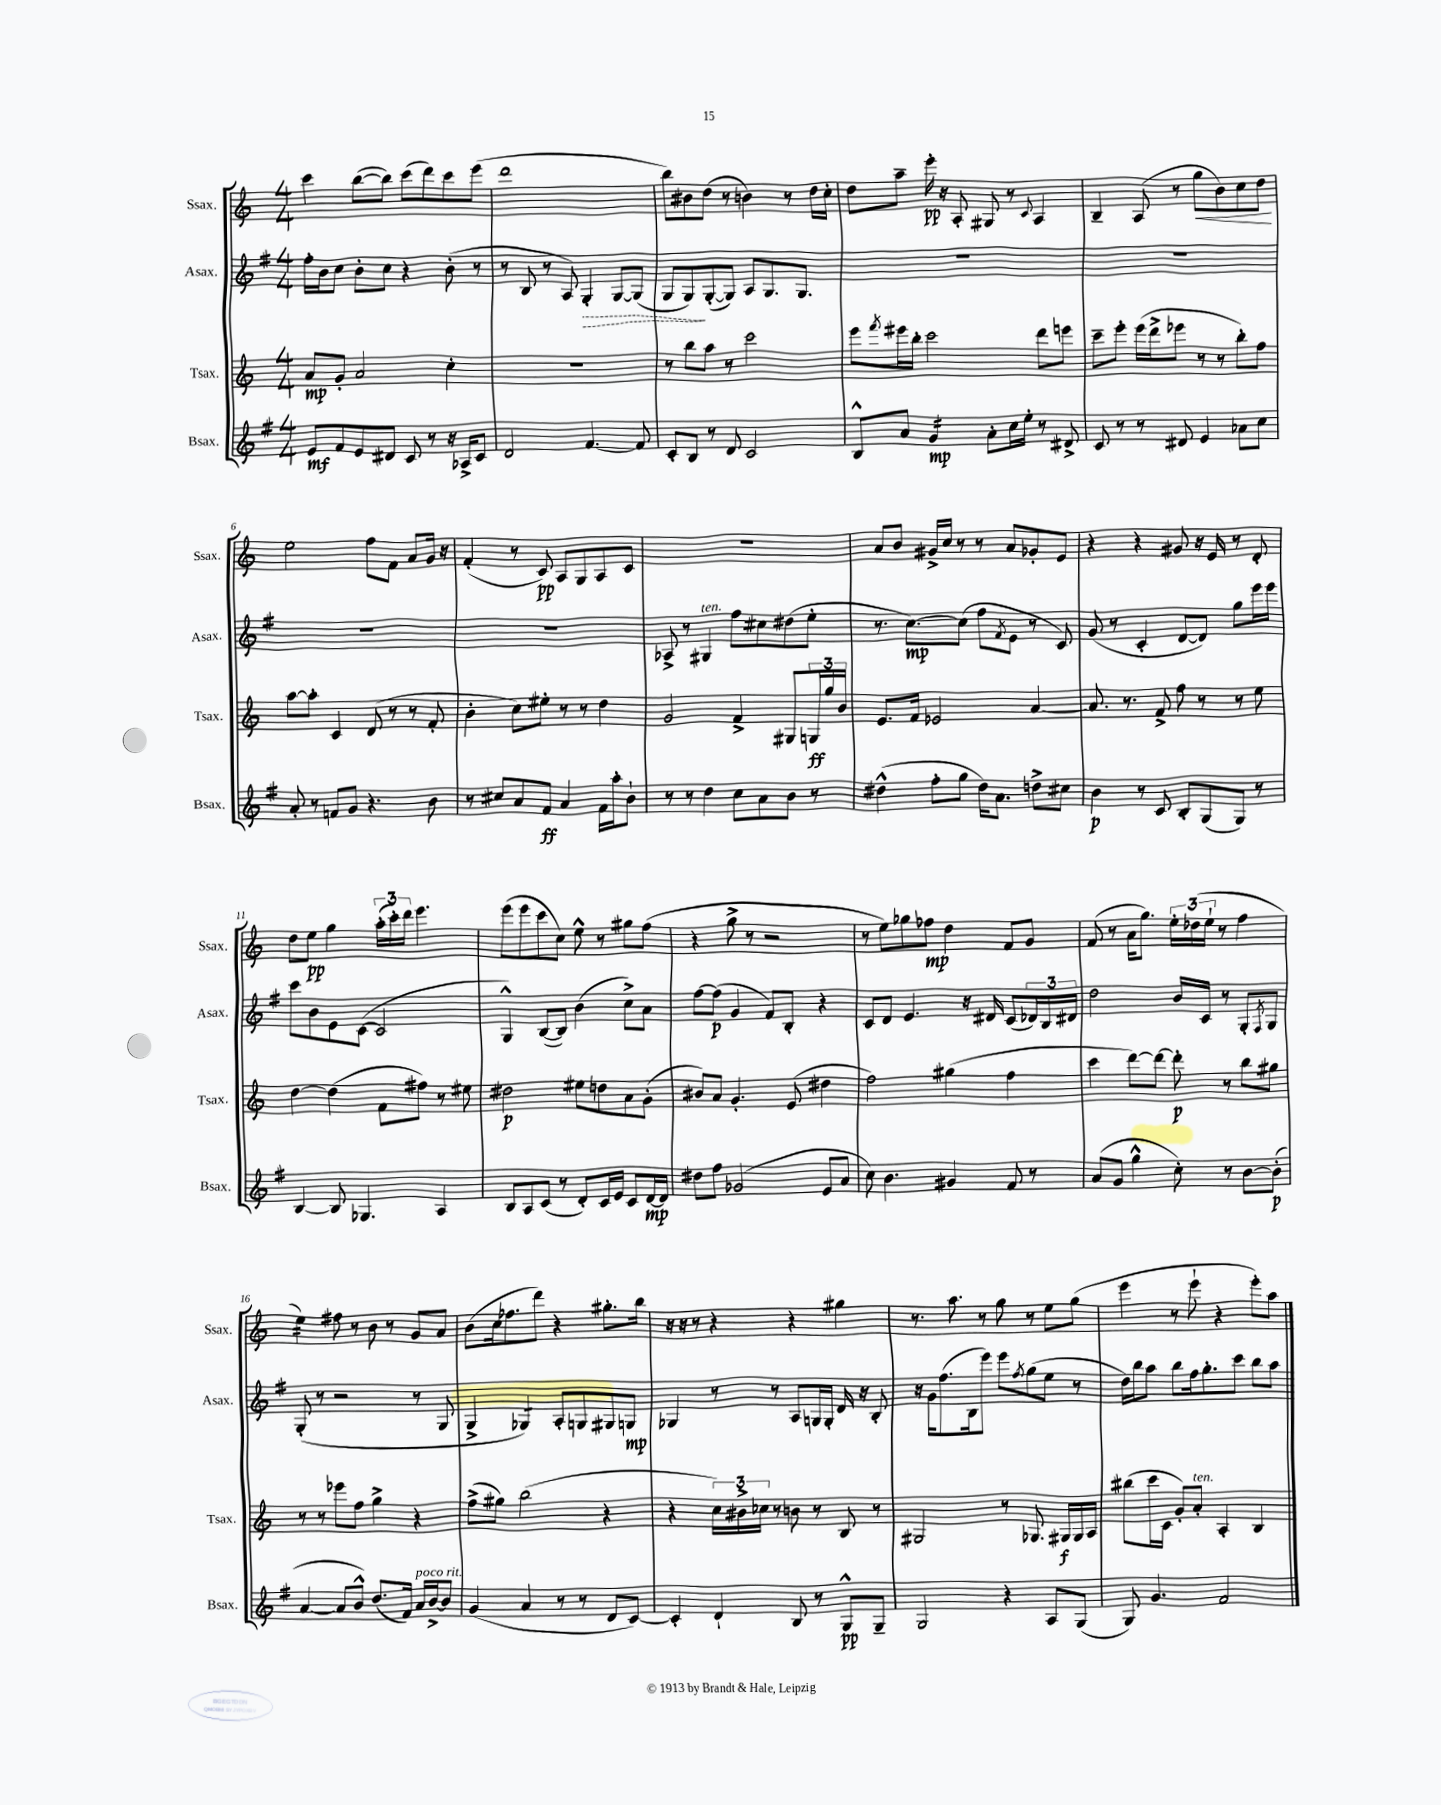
<<
\new StaffGroup <<
\new Staff = "s0" \with { instrumentName = "Ssax." shortInstrumentName = "Ssax." } {
    \clef treble \key c \major \numericTimeSignature \time 4/4
    c'''4 b''8~( b''8) c'''8( d'''8) c'''8 e'''8( |
    d'''1 |
    b''8) bis'8 d''8( r8 b'4) r8 d''16 c''16-. |
    d''8 a''8-- e'''16-.\pp r16 a8-. gis8 r8 \appoggiatura { c'8 } a4 |
    b4-- a8( r8 g''8\< b'8) c''8 d''8\! |
    e''2 f''8 f'8 a'8 g'16 r16 |
    f'4-.( r8 c'8\pp) a8 g8 a8 c'8 |
    r1 |
    a'8 b'8 gis'16-> c''16 r8 r8 a'8 ges'8-. e'8 |
    r4 r4 gis'8 r16 e'16 r8 d'8-. |
    d''8 e''8\pp g''4 \tuplet 3/2 { a''16-.( c'''16-.) d'''16 } e'''4. |
    e'''8( e'''8 c'''8 c''8) e''8-^ r8 gis''8 f''8( |
    r4 g''8-> r8 r2 |
    r8 e''8) ges''8 fes''8\mp d''4 f'8 g'8 |
    f'8( r8 a'16 g''8.) \tuplet 3/2 { e''16-. des''16( e''16-! } r8 f''4 |
    e''4:16) fis''8 r8 b'8 r8 g'8 a'8 |
    b'8( c''16 fes''8. d'''8) r4 gis''8.-. b''16 |
    r16 r16 r8 r4 r4 gis''4 |
    r8. a''8. r8 g''8 r8 e''8 g''8( |
    e'''4 r8 e'''8-! r4 e'''8-.) a''8 \bar "|." |
}
\new Staff = "s1" \with { instrumentName = "Asax." shortInstrumentName = "Asax." } {
    \clef treble \key g \major \numericTimeSignature \time 4/4
    fis''16-. b'16 c''8 b'8-. c''8 r4 b'8-.( r8 |
    r8 b8 r8 a8) \once \override Hairpin.style = #'dashed-line g4-.\> g8~ g8( |
    g8 g8\!) g8~-.( g8) a8 g8. g8. |
    R1 |
    R1 |
    R1 |
    R1 |
    aes8-> r8 gis4^\markup { \italic "ten." } fis''8 cis''8 dis''8( e''8-. |
    r8. c''8.~\mp) c''8( fis''8 \acciaccatura { fis'8 } e'8 r8 c'8) |
    g'8( r8 c'4-. d'8~ d'8) g''8 e'''16 e'''16 |
    c'''8 b'8 e'8 c'8~( c'2 |
    g4-^) b8~( b8) b'4( c''8->) a'8 |
    fis''8~ fis''8\p( g'4 fis'8) b8-. r4 |
    c'8 d'8 e'4. r16 dis'16 c'8( \tuplet 3/2 { des'16) b16 dis'16 } |
    d''2 b'16 c'16 r8 g8-. \acciaccatura { fis8 } g8 |
    g8-.( r8 r2 r8 g8 |
    g4-> ges4:8) a8-. g8 gis8 g8\mp |
    ges4 r8 r8 a8 g16 g16-. d'16 r16 b8-. |
    r16 g'16 fis''8.( b16 e'''8) e'''8 \acciaccatura { fis''8 } g''8( e''8 r8 |
    d''16) b''16 a''8 b''8 fis''16 g''8.-. c'''8 b''8 a''8 \bar "|." |
}
\new Staff = "s2" \with { instrumentName = "Tsax." shortInstrumentName = "Tsax." } {
    \clef treble \key c \major \numericTimeSignature \time 4/4
    a'8\mp g'8-. a'2 c''4-. |
    R1 |
    r8 b''8 a''8 r8 c'''2 |
    e'''8 \acciaccatura { f'''8 } eis'''16 b''16-. c'''2 d'''8 e'''8 |
    c'''8-- e'''8-. e'''16( d'''16-> ees'''8 r8 r8 b''8-.) f''8 |
    a''8~ a''8-. c'4 d'8( r8 r8 f'8-. |
    b'4-. c''8) eis''8-. r8 r8 d''4 |
    g'2 f'4-> gis8 \tuplet 3/2 { g16\ff g''16 b'16 } |
    e'8. f'16 ees'2 a'4~ |
    a'8. r8. f'8-> f''8 r8 r8 e''8 |
    d''4~ d''4( f'8 fis''8) r8 eis''8 |
    dis''2\p eis''8 d''8 a'8 g'8-.( |
    bis'8) a'8 g'4.-. e'8( dis''4 |
    f''2) gis''4( f''4 |
    c'''4 d'''8~) d'''8~ d'''8-.\p r8 b''8 gis''8 |
    r8 r8 ees'''8 f''8 g''4-> r4 |
    f''8->( gis''8) b''2( r4 |
    r4 \tuplet 3/2 { c''16) bis'16-> ces''16 } r8 b'8 r8 b8 r8 |
    gis2 r8 ges8. gis16\f gis16 a16 |
    bis''8( c'''16 c'16 g'8-.) a'8-.^\markup { \italic "ten." } a4-. b4 \bar "|." |
}
\new Staff = "s3" \with { instrumentName = "Bsax." shortInstrumentName = "Bsax." } {
    \clef treble \key g \major \numericTimeSignature \time 4/4
    e'8\mf fis'8 e'8 dis'8 c'8 r8 r16 aes16-> c'8 |
    d'2 fis'4.~ fis'8 |
    c'8-. b8 r8 d'8 c'2 |
    b8-^ a'8 g'4:16\mp a'8-. c''16 e''16-. r8 dis'8-> |
    c'8 r8 r8 dis'8 e'4 aes'8 c''8 |
    a'8-. r8 f'8 g'8 r4. b'8 |
    r8 cis''8 a'8 fis'8\ff a'4 fis'16 a''16-. b'8-! |
    r8 r8 d''4 c''8 a'8 b'8 r8 |
    dis''4-^( fis''8-. g''8 dis''16) a'8. d''8-> cis''8 |
    b'4\p r8 c'8 b8-. g8( g8) r8 |
    b4~ b8 ges4. a4 |
    b8 a8 c'8( r8 d'8-.) c'16 e'16 c'8 d'16~\mp d'16 |
    dis''8 fis''8 ges'2( e'8 a'8 |
    c''8) b'4. gis'4 fis'8 r8 |
    a'8( g'8 g''4-^ c''8-.) r8 b'8~ b'8-.\p( |
    a'4~ a'8 b'8-^) d''8.( fis'16) a'16^\markup { \italic "poco rit." } b'16~-> b'8 |
    g'4( a'4 r8 r8 d'8 c'8~) |
    c'4-. d'4-! b8 r8 g8-^\pp g8-- |
    g2 r4 a8 g8( |
    g8) g'4. fis'2 \bar "|." |
}
>>
>>
